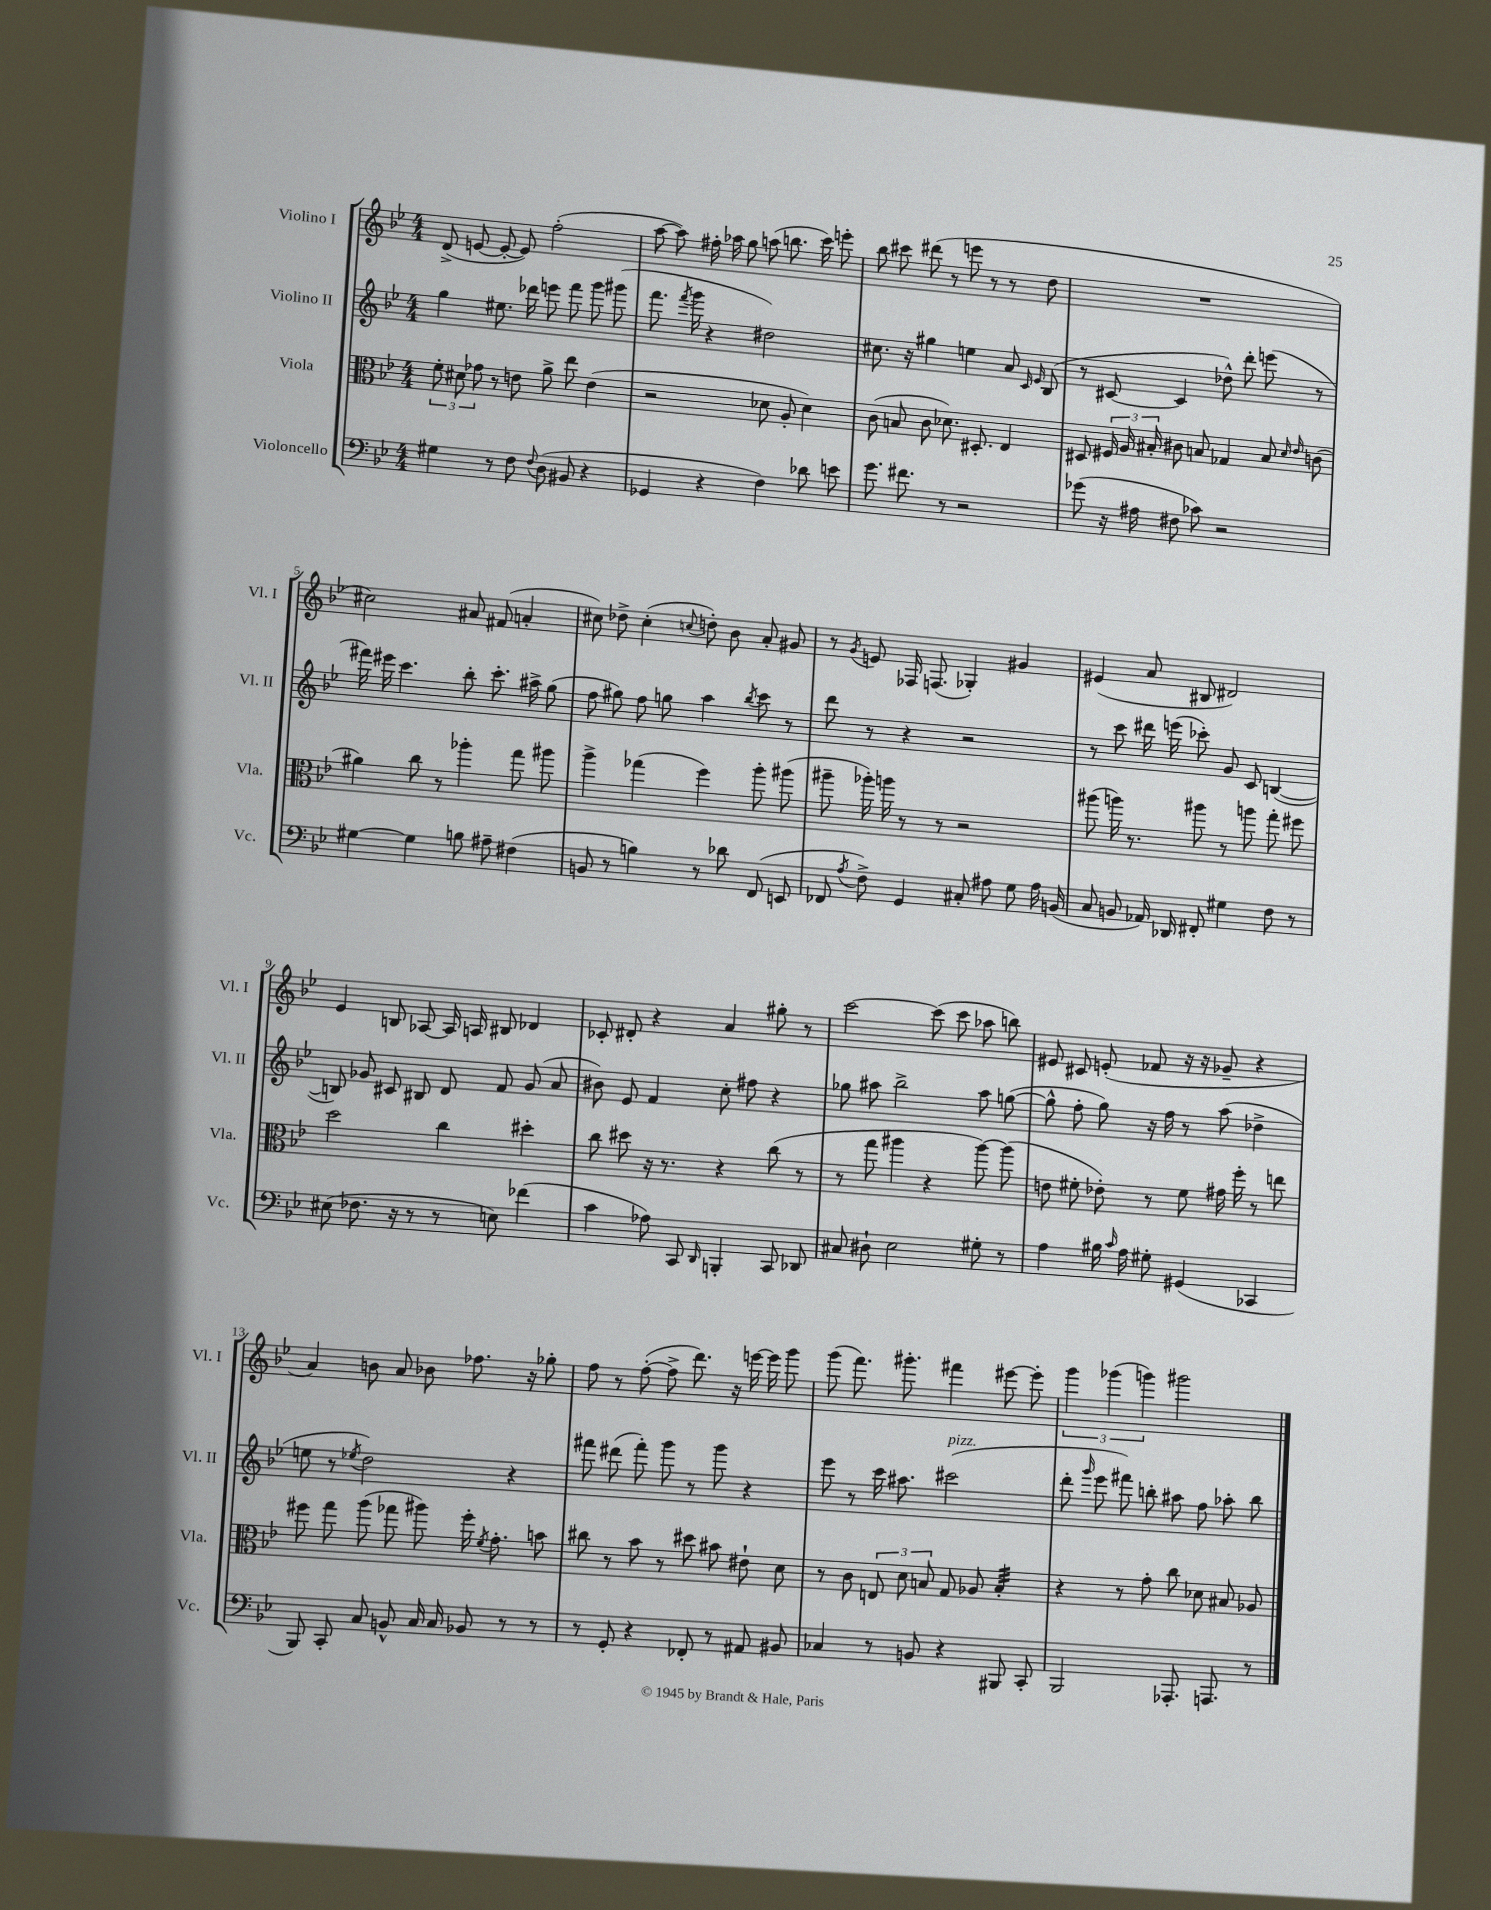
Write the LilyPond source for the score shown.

<<
\new StaffGroup <<
\new Staff = "s0" \with { instrumentName = "Violino I" shortInstrumentName = "Vl. I" } {
    \clef treble \key bes \major \numericTimeSignature \time 4/4
    \autoBeamOff d'8->( e'8~ e'8~-. e'8) f''2-.( |
    a''8~ a''8) fis''16-. aes''16 g''8 a''8( b''8. c'''16) e'''8-. |
    bes''8 cis'''8 dis'''8( r8 e'''8 r8 r8 d''8 |
    R1 |
    cis''2) ais'8 fis'8( a'4-. |
    cis''8) des''8-> cis''4-.( \appoggiatura { c''8 } d''8-.) bes'8 a'8-. gis'8 |
    r8 \acciaccatura { g'8 } e'8 fes16 f8.( ges4-.) gis'4 |
    eis'4( a'8 bis8 dis'2) |
    ees'4 b8 aes8~ aes16 a16 bis8 des'4 |
    ces'8-. dis'8-. r4 a'4 gis''8-. r8 |
    c'''2~ c'''8( c'''8 aes''8 b''8) |
    eis'8 cis'8 e'8-.( fes'8 r16 r16 ges'8-- r4 |
    a'4) b'8 a'8 bes'8 fes''8. r16 ges''8-. |
    f''8 r8 f''8~-.( f''8-> d'''8.) r16 e'''16~ e'''16 g'''8 |
    g'''8( f'''8.) gis'''8.-. fis'''4 eis'''8~ eis'''8-. |
    \tuplet 3/2 { g'''4 ges'''4( g'''4) } gis'''2 \bar "|." |
}
\new Staff = "s1" \with { instrumentName = "Violino II" shortInstrumentName = "Vl. II" } {
    \clef treble \key bes \major \numericTimeSignature \time 4/4
    \autoBeamOff g''4 eis''8. des'''16 e'''8 f'''8 g'''8 gis'''8( |
    f'''8. \acciaccatura { f'''8 } g'''16 r4 dis''2) |
    cis''8. r16 gis''4 e''4 a'8 \grace { c'16 ees'16 } bes8( |
    r8 cis'8~ cis'4 des''8-^) d'''8-. e'''8( r8 |
    fis'''16) eis'''16 c'''4. bes''8-. c'''8.-. ais''16-> g''8( |
    f''8 gis''8) f''8 g''8 a''4 \acciaccatura { bes''8 } c'''8 r8 |
    d'''8 r8 r4 r2 |
    r8 c'''8 dis'''16 e'''16( ces'''8-.) g'8 c'8 b4~( |
    b8) ges'8 cis'8 bis8 d'8 f'8 ges'8( a'8 |
    bis'8) ees'8 f'4 c''8-. fis''8 r4 |
    ges''8 ais''8 bes''2-> ais''8 g''8~( |
    g''8-^ f''8-. g''8) r16 f''16 r8 a''8( des''4-> |
    e''8 r8 \acciaccatura { ees''8 } d''2) r4 |
    fis'''8 dis'''8( fis'''8-.) g'''8 r8 g'''8 r4 |
    ees'''8 r8 c'''16 ais''8. cis'''2^\markup { \italic "pizz." }( |
    d'''8-. \grace { g'''16 } ees'''8 fis'''8) b''8-. ais''8 f''8 aes''8-. b''8 \bar "|." |
}
\new Staff = "s2" \with { instrumentName = "Viola" shortInstrumentName = "Vla." } {
    \clef alto \key bes \major \numericTimeSignature \time 4/4
    \autoBeamOff \tuplet 3/2 { f'8-. dis'8 ges'8 } r8 e'8 a'8-> ees''8 e'4( |
    r2 des'8 a8-. des'4) |
    c'8( b8 c'8 des'8.) dis8.-. ees4 |
    dis8 \tuplet 3/2 { fis16 a16 bis16-. } cis'8 b8 ges4 b8 \grace { d'16 ees'16 } c'8( |
    ais'4) c''8 r8 aes''4-. g''8 ais''8 |
    a''4-> ges''4( f''4) a''8-. ais''8( |
    ais''8-- aes''16-.) a''16 r8 r8 r2 |
    ais''8( a''16) r8. ais''8 r8 a''8 g''8-. fis''8 |
    d''2 c''4 dis''4-. |
    c''8 dis''8 r16 r8. r4 c''8( r8 |
    r8 g''8 ais''4 r4 ais''8~) ais''8( |
    e'8 fis'8-. ees'8-.) r8 fis'8 gis'16 f''16-. r8 e''8 |
    fis''8 g''8 a''8( ges''8 ais''8) fis''16-. \acciaccatura { f'8 } g'8.-. b'8 |
    cis''8 r8 bes'8 r8 dis''8 bis'8 eis'8-! d'8 |
    r8 c'8 \tuplet 3/2 { e8 d'8 b8 } g8 aes8 b4:32-. |
    r4 r8 g'8-. c''8 des'8 bis8 aes8 \bar "|." |
}
\new Staff = "s3" \with { instrumentName = "Violoncello" shortInstrumentName = "Vc." } {
    \clef bass \key bes \major \numericTimeSignature \time 4/4
    \autoBeamOff gis4 r8 f8 \appoggiatura { f8 } d8( bis,8 r4 |
    ges,4 r4 f4) des'8 e'8 |
    g'8. fis'8. r8 r2 |
    ges'8( r16 ais16 fis8 ces'8) r2 |
    gis4~ gis4 b8 ais8-- fis4( |
    b,8 r8 b4) r8 des'8 f,8( e,8 |
    fes,8 \acciaccatura { a8 } f8->) g,4 cis8-. ais8 g8 ais16 b,16( |
    c8 b,8 aes,16) des,16 fis,8-. gis4 f8 r8 |
    eis8( fes8. r16 r8 r8 e8) fes'4( |
    c'4 aes8) c,8 \grace { d,16 } b,,4-. c,8 des,8 |
    cis8 dis8-! ees2 gis8-. r8 |
    a4 bis16 \grace { c'16 } a16 gis8-. gis,4( ces,4 |
    bes,,8) c,8-. c8 b,8-^ c16 c16 bes,8 r8 r8 |
    r8 g,8-. r4 fes,8-. r8 ais,8 bis,8 |
    ces4 r8 b,8 r4 bis,,8 c,8-. |
    bes,,2 aes,,8.-. a,,8. r8 \bar "|." |
}
>>
>>
